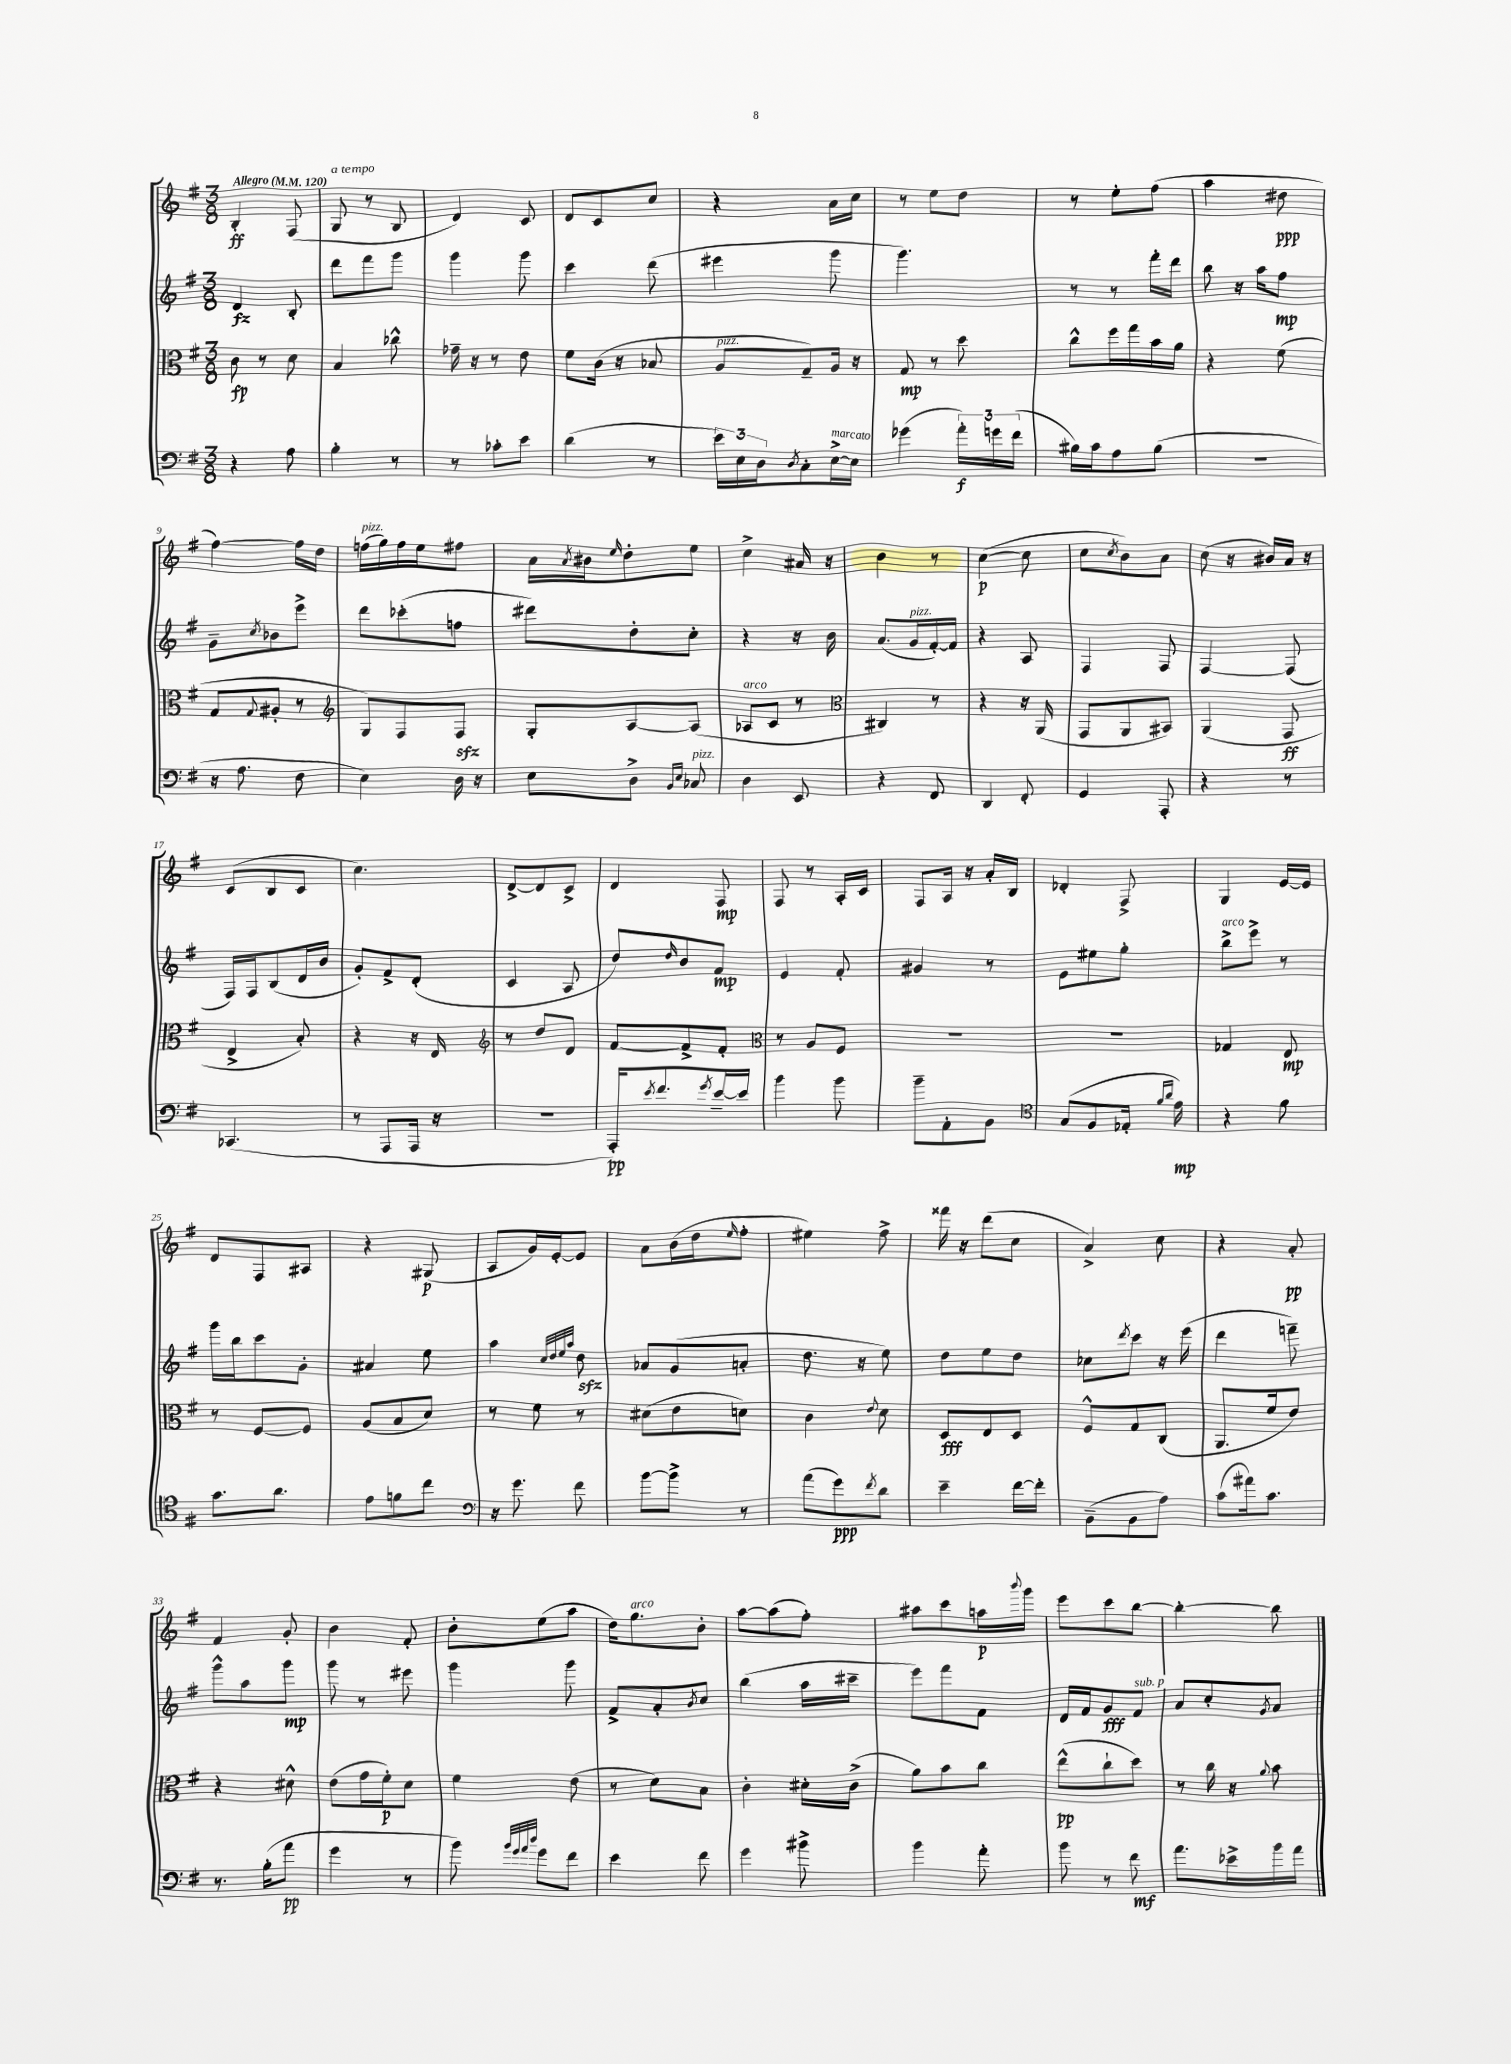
<<
\new StaffGroup <<
\new Staff = "s0" {
    \clef treble \key g \major \numericTimeSignature \time 3/8 \tempo "Allegro" 4 = 120
    b4-.\ff fis8( |
    g8^\markup { \italic "a tempo" } r8 b8 |
    d'4) c'8 |
    d'8 c'8 c''8 |
    r4 a'16 c''16 |
    r8 e''8 d''8 |
    r8 e''8-. fis''8( |
    a''4 dis''8\ppp |
    fis''4~) fis''16 d''16 |
    f''16^\markup { \italic "pizz." }( g''16) f''16 e''16 fis''8 |
    a'16 \acciaccatura { a'8 } bis'16 \grace { e''16 } d''8-. e''8 |
    c''4-> ais'16 r16 |
    b'4 r8 |
    c''4~\p( c''8 |
    c''8 \acciaccatura { c''8 } b'8) a'8 |
    c''8( r16 bis'16) a'16 r16 |
    c'8( b8 c'8 |
    c''4.) |
    d'8~-> d'8 c'8-> |
    d'4 fis8\mp |
    fis8 r8 a16-. c'16 |
    fis8 a16 r16 a'16-. b16 |
    des'4-. fis8-> |
    g4 e'16~ e'16 |
    d'8 fis8 ais8 |
    r4 gis8\p( |
    a8 g'16) e'16~-. e'8 |
    a'8 b'16( d''16 \grace { e''16 } fis''8-. |
    eis''4) fis''8-> |
    fisis'''16 r16 d'''8( c''8 |
    a'4->) c''8 |
    r4 a'8-.\pp |
    fis'4 g'8-. |
    b'4 fis'8-. |
    b'8-. e''8( a''8 |
    d''16) g''8.^\markup { \italic "arco" } b'8-. |
    a''8~ a''8( fis''8-.) |
    ais''8 c'''8 a''16\p \appoggiatura { b'''8 } g'''16 |
    e'''8 c'''8 b''8~ |
    b''4~-. b''8 \bar "|." |
}
\new Staff = "s1" {
    \clef treble \key g \major \numericTimeSignature \time 3/8
    d'4\fz b8-. |
    d'''8 fis'''8 g'''8 |
    g'''4 g'''8 |
    c'''4 d'''8( |
    eis'''4 g'''8 |
    g'''4.) |
    r8 r8 fis'''16-. d'''16 |
    b''8 r16 a''16 fis''8\mp |
    g'8-- \acciaccatura { c''8 } bes'8 e'''8-> |
    d'''8 ces'''8-.( f''8 |
    dis'''8) d''8-. c''8-. |
    r4 r16 b'16 |
    a'8.( g'16^\markup { \italic "pizz." } fis'16~-.) fis'16 |
    r4 a8 |
    fis4 fis8 |
    fis4~ fis8( |
    fis16) fis16 b8( d'16 b'16 |
    g'8-.) fis'8-> d'8-.( |
    c'4 a8 |
    d''8) \grace { d''16 } b'8 fis'8\mp |
    e'4 fis'8-. |
    gis'4 r8 |
    e'8 eis''8 g''8-. |
    b''8->^\markup { \italic "arco" } e'''8-> r8 |
    g'''16 b''16 c'''8 g'8-. |
    ais'4 e''8 |
    a''4 \grace { c''32 d''32 e''32 a''32 } d''8\sfz |
    aes'8 g'8( a'8-. |
    d''8. r16 e''8) |
    d''8 e''8 d''8 |
    ces''8 \acciaccatura { d'''8 } c'''8 r16 e'''16( |
    d'''4 f'''8--) |
    g'''8-^ a''8 g'''8\mp |
    g'''8 r8 eis'''8 |
    g'''4 g'''8 |
    fis'8-> a'8-. \acciaccatura { b'8 } c''8 |
    b''4( a''16 cis'''16-- |
    e'''8) fis'''8 fis'8 |
    d'16 fis'16 g'8\fff fis'8^\markup { \italic "sub. p" } |
    a'8 c''8-. \acciaccatura { g'8 } a'8 \bar "|." |
}
\new Staff = "s2" {
    \clef alto \key g \major \numericTimeSignature \time 3/8
    c'8\fp r8 d'8 |
    b4 ces''8-^ |
    ges'16-- r16 r8 e'8 |
    fis'8 c'16( r16 bes8 |
    a8^\markup { \italic "pizz." } g8--) a16 r16 |
    g8\mp r8 d''8 |
    c''8-^ fis''16 g''16 b'16 a'16 |
    r4 fis'8( |
    g8 \appoggiatura { g8 } ais8-. r8 |
    \clef treble g8) fis8 fis8\sfz |
    g8-. a8~ a8( |
    aes8^\markup { \italic "arco" } c'8 r8 |
    \clef alto cis4) r8 |
    r4 r16 a,16( |
    g,8 a,8 bis,8) |
    a,4( g,8\ff |
    e4-> b8-.) |
    r4 r16 e16 |
    \clef treble r8 d''8 d'8 |
    fis'8~ fis'8-> fis'8-. |
    \clef alto r8 a8 fis8 |
    R4. |
    R4. |
    ges4 e8\mp |
    r8 fis8~ fis8 |
    a8( b8 d'8) |
    r8 fis'8 r8 |
    dis'8( e'8 d'8) |
    c'4 \appoggiatura { e'8 } d'8 |
    d8\fff e8 d8 |
    fis8-^ g8 c8( |
    a,8. fis'16 e'8) |
    r4 dis'8-^ |
    e'8( g'16 fis'16-.\p) d'8 |
    fis'4 e'8( |
    r8 d'8) b8 |
    c'4-. dis'16-. c'16->( |
    a'8) b'8 c''8 |
    e''8-^\pp( c''8-! d''8) |
    r8 c''16 r16 \appoggiatura { a'8 } b'8 \bar "|." |
}
\new Staff = "s3" {
    \clef bass \key g \major \numericTimeSignature \time 3/8
    r4 a8 |
    b4-. r8 |
    r8 ces'8-. e'8 |
    d'4( r8 |
    \tuplet 3/2 { e'16) e16 d16 } \acciaccatura { d8 } c8-. e16~->^\markup { \italic "marcato" } e16 |
    ges'4( \tuplet 3/2 { a'16-.\f) g'16 fis'16( } |
    bis16) c'16 a8 bis8( |
    R4. |
    r16 a8. fis8 |
    e4) d16 r16 |
    e8 d8-> \grace { b,16 e16 } ces8^\markup { \italic "pizz." } |
    d4 e,8 |
    r4 fis,8 |
    d,4 fis,8-. |
    g,4 a,,8-. |
    r4 r8 |
    ces,4.( |
    r8 a,,8 a,,16 r16 |
    R4. |
    a,,16-.\pp) \acciaccatura { e'8 } fis'8. \acciaccatura { g'8 } e'16~-- e'16 |
    b'4 b'8 |
    b'8-- a,8-. b,8 |
    \clef tenor g8( fis8 ees16-. \grace { fis'16 a'16 } e'16\mp) |
    r4 fis'8 |
    g'8. a'8. |
    e'8 f'8 c''8 |
    \clef bass r16 g'8. fis'8 |
    b'8~ b'8-> r8 |
    a'8( g'8\ppp) \acciaccatura { fis'8 } d'8 |
    e'4-- fis'16~ fis'16-. |
    b,8--( b,8 a8) |
    c'8( ais'16) c'8. |
    r8. b16-.( a'8\pp |
    g'4 r8 |
    b'8) \grace { b'32 g'32 a'32 d''32 } g'8 fis'8 |
    e'4 fis'8 |
    g'4 bis'8-> |
    b'4 a'8-. |
    b'8 r8 fis'8\mf |
    a'8. ees'16-> b'16 a'16 \bar "|." |
}
>>
>>
